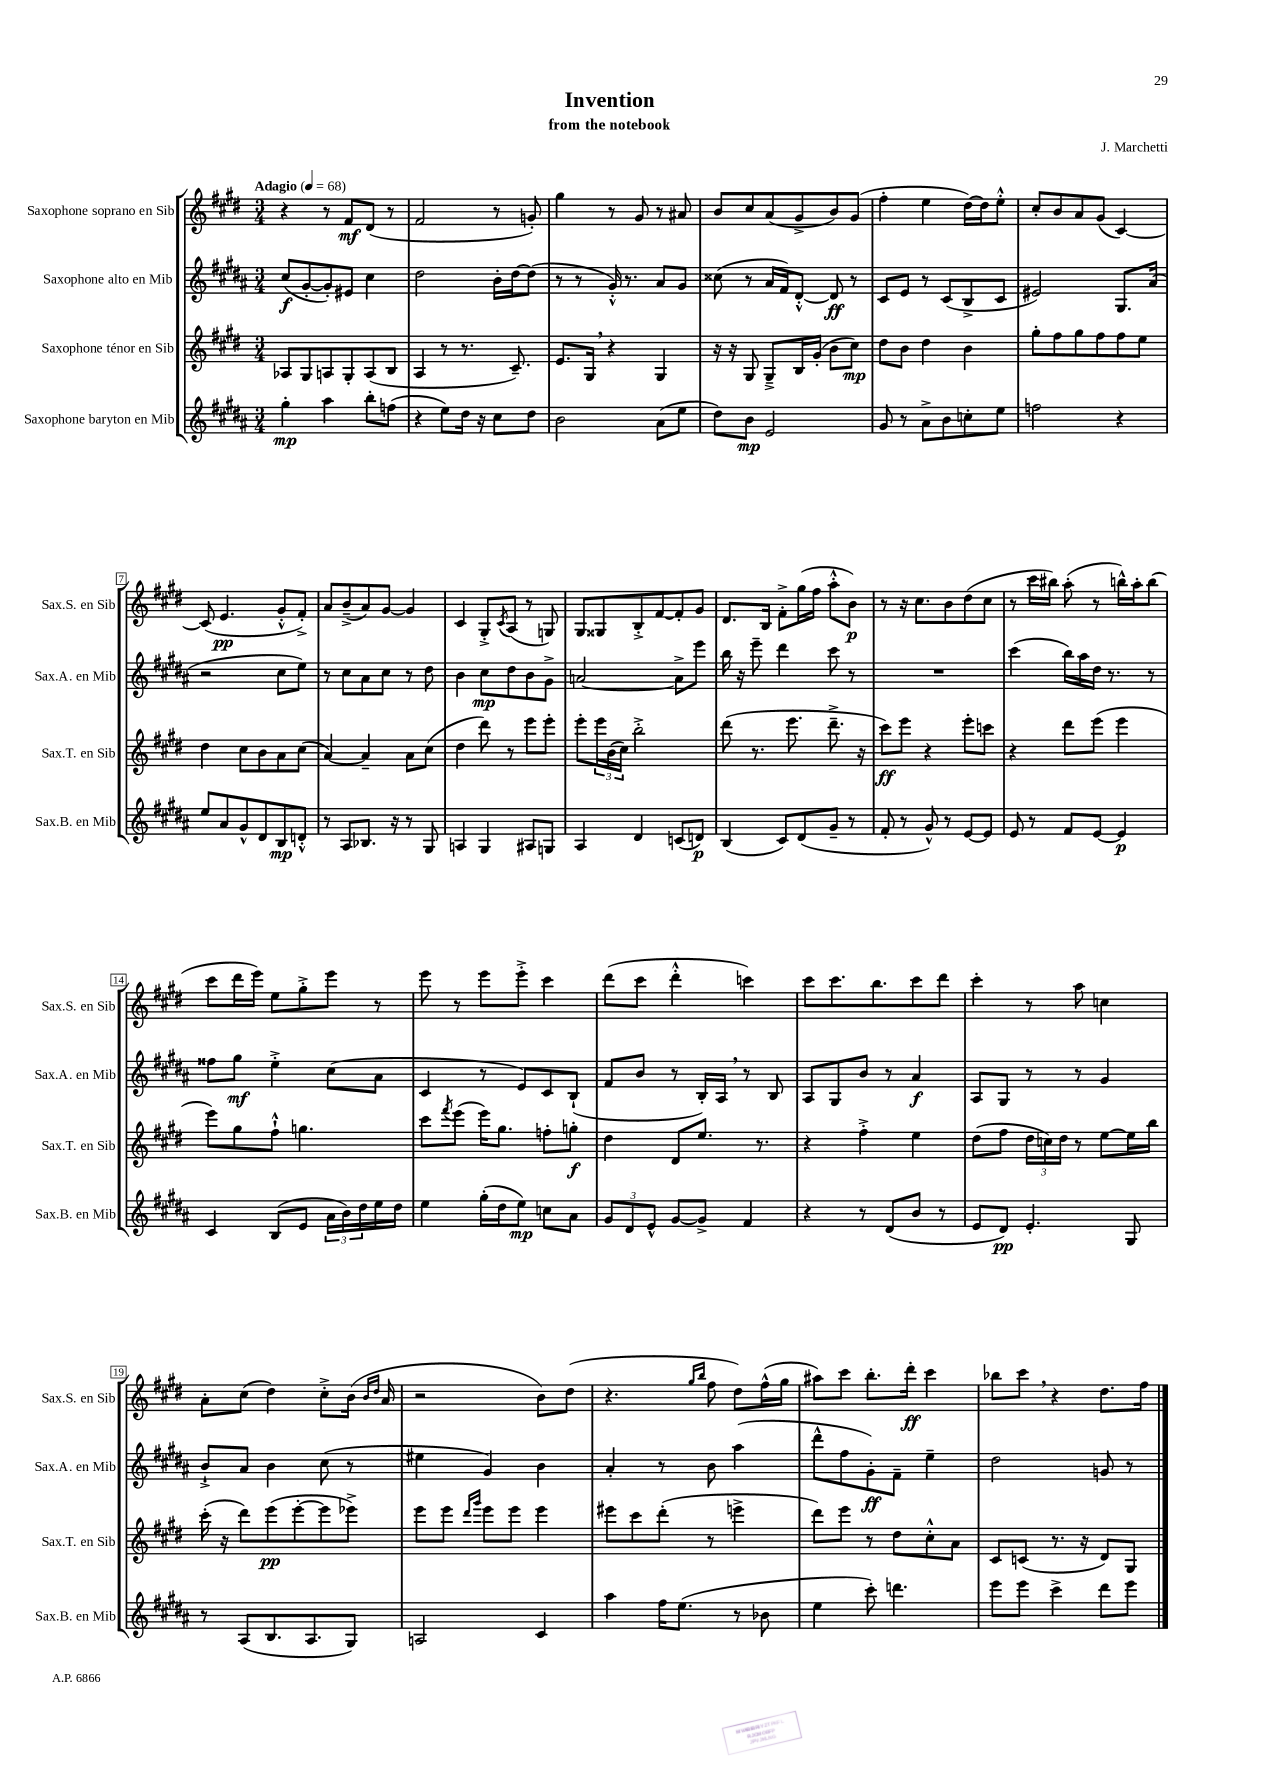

**kern	**kern	**kern	**kern
*staff4	*staff3	*staff2	*staff1
*clefG2	*clefG2	*clefG2	*clefG2
*k[f#c#g#d#a#]	*k[f#c#g#d#]	*k[f#c#g#d#a#]	*k[f#c#g#d#]
*M3/4	*M3/4	*M3/4	*M3/4
*MM68	*MM68	*MM68	*MM68
4gg#'	8A-	(8cc#	4r
.	8G#	[8g#'	.
4aa#	8A	8g#'])	8r
.	8G#'	8e#	8f#
8bb'	(8A	4cc#	(8d#
(8ff	8B	.	8r
=	=	=	=
4r	4A	2dd#	2f#
8ee)	8r	.	.
16dd#	8.r	.	.
16r	.	.	.
8cc#	.	16b'	8r
.	8.c#~)	[16dd#	.
8dd#	.	(8dd#]	8g')
=	=	=	=
2b	8.e	8r	4gg#
.	.	8r	.
.	16G#	.	.
.	4r	16g#'^^)	8r
.	.	8.r	.
.	.	.	8g#
(8a#	4G#	8a#	8r
8ee	.	8g#	8a#
=	=	=	=
8dd#)	16r	(8cc##	8b
.	16r	.	.
8b	8G#	8r	8cc#
2e	8G#~^	16a#	(8a
.	.	16f#)	.
.	16B	[8d#'^^	8g#^
.	(16g#'	.	.
.	8b	8d#]	8b)
.	8cc#)	8r	(8g#
=	=	=	=
8g#	8dd#	8c#	4ff#'
8r	8b	8e	.
8a#^	4dd#	8r	4ee
8b	.	(8c#	.
8cc'	4b	8B^	[16dd#)
.	.	.	16dd#]
8ee	.	8c#	8ee'^^
=	=	=	=
2ff	8gg#'	2e#)	8cc#'
.	8ff#	.	8b
.	8gg#	.	8a
.	8ff#	.	(8g#
4r	8ff#	8.G#	[4c#)
.	8ee	.	.
.	.	(16a#	.
=	=	=	=
8ee	4dd#	2r	(8c#]
8a#	.	.	4.e
8g#^^	8cc#	.	.
8d#	8b	.	.
8B	8a	8cc#	8g#'^^
8d'^^	(8cc#	8ee)	8f#'^)
=	=	=	=
8r	[4a)	8r	8a
8A#	.	8cc#	(8b~^
8.B-	4a~]	8a#	8a)
.	.	8cc#	[8g#
16r	.	.	.
8r	8a	8r	4g#]
8G#	(8cc#	8dd#	.
=	=	=	=
4A	4dd#	4b	4c#
4G#	8ddd#)	8cc#	8G#'^
.	.	.	8qc#
.	8r	8dd#	(8A
8A#	8eee	8b	8r
8G	8eee'	8g#^	8G)
=	=	=	=
4A#	8eee'	[2a	8G#
.	24eee	.	8G##
.	(24b	.	.
.	24cc#)	.	.
4d#	2bb'^	.	8B'^
.	.	.	[8f#
(8c	.	8a^]	8f#']
8d)	.	8eee	8g#
=	=	=	=
(4B	(8ddd#	16bb	8.d#
.	.	16r	.
.	8.r	8eee~	.
.	.	.	16B
8c#)	.	4ddd#	8f#'^
.	8.eee	.	.
(8d#	.	.	(16gg#
.	.	.	16ff#
8g#~	8.ddd#~^	8ccc#	8aa'^^
8r	.	8r	8b)
.	16r	.	.
=	=	=	=
8f#'	8ccc#)	2.r	8r
8r	8eee	.	16r
.	.	.	8.cc#
8g#^^)	4r	.	.
8r	.	.	8b
[8e	8eee'	.	(8dd#
8e]	8ccc	.	8cc#
=	=	=	=
8e	4r	(4ccc#	8r
8r	.	.	16ccc#
.	.	.	16bb#)
8f#	8ddd#	16bb)	(8aa'
.	.	16aa#	.
[8e	(8eee	16dd#	8r
.	.	8.r	.
4e]	4eee	.	16bb^^)
.	.	.	16aa'
.	.	8r	(8bb
=	=	=	=
4c#	8eee)	8ff##	8ccc#
.	8gg#	8gg#	16ddd#
.	.	.	16eee)
(8B	8ff#`^^	4ee'^	8ee
8e	4.gg	.	8gg#'^
24a#	.	(8cc#	8eee
24b)	.	.	.
24dd#	.	.	.
16ee	.	8a#	8r
16dd#	.	.	.
=	=	=	=
4ee	8ccc#	4c#	8eee
.	8qfff#	.	.
.	(8eee	.	8r
(16gg#'	16eee)	8r	8eee
16dd#	8.gg#	.	.
8ee)	.	8e)	8eee'^
8cc	8ff'	8c#	4ccc#
8a#	8gg'	(8B`	.
=	=	=	=
12g#	4dd#	8f#	(8ddd#
12d#	.	.	.
.	.	8b	8ccc#
12e^^	.	.	.
[8g#	8d#	8r	4ddd#'^^
8g#^]	8.ee	16B')	.
.	.	16A#	.
4f#	.	8r	4ccc)
.	8.r	.	.
.	.	8B	.
=	=	=	=
4r	4r	8A#	8ccc#
.	.	8G#	8.ccc#
8r	4ff#'^	8b	.
.	.	.	8.bb
(8d#	.	8r	.
8b	4ee	4a#	8ccc#
8r	.	.	8ddd#
=	=	=	=
8e	(8dd#	8A#	4ccc#'
8d#)	8ff#	8G#	.
4.e'	24dd#	8r	8r
.	24cc)	.	.
.	24dd#	.	.
.	8r	8r	8aa
.	[8ee	4g#	4cc
8G#	16ee]	.	.
.	16bb	.	.
=	=	=	=
8r	(16ccc#'	8b`^	8a'
.	16r	.	.
(8A#	8ddd#)	8a#	(8cc#
8.B	(8eee	4b	4dd#)
.	[8eee'	.	.
8.A#	.	.	.
.	8eee]	(8cc#	8cc#'^
8G#)	8eee-^)	8r	(16b
.	.	.	16qqb
.	.	.	16qqdd#
.	.	.	16a
=	=	=	=
2A	8eee	4ee#	2r
.	8eee	.	.
.	16qqddd#	.	.
.	16qqggg#	.	.
.	8eee	4g#)	.
.	8eee	.	.
4c#	4eee	4b	8b)
.	.	.	(8dd#
=	=	=	=
4aa#	8eee#	4a#'	4.r
.	8ccc#	.	.
16ff#	(8ddd#'	8r	.
(8.ee	.	.	.
.	.	.	16qqgg#
.	.	.	16qqbb
.	8r	8b	8ff#
8r	4eee^	(4aa#	8dd#)
8b-	.	.	(16ff#^^
.	.	.	16gg#
=	=	=	=
4ee	8ddd#)	8ddd#^^	8aa#)
.	8eee	8ff#	8ccc#
8ccc#')	8r	8g#')	8.bb'
4.ddd	8dd#	8f#~	.
.	.	.	16ddd#'
.	8cc#'^^	4ee~	4ccc#
.	8a	.	.
=	=	=	=
8eee	8c#	2dd#	8bb-
8eee	(8c	.	8ccc#
4ccc#^	8.r	.	4r
.	16r	.	.
8ddd#	8d#)	8g	8.dd#
8eee	8G#	8r	.
.	.	.	16ff#
==	==	==	==
*-	*-	*-	*-
